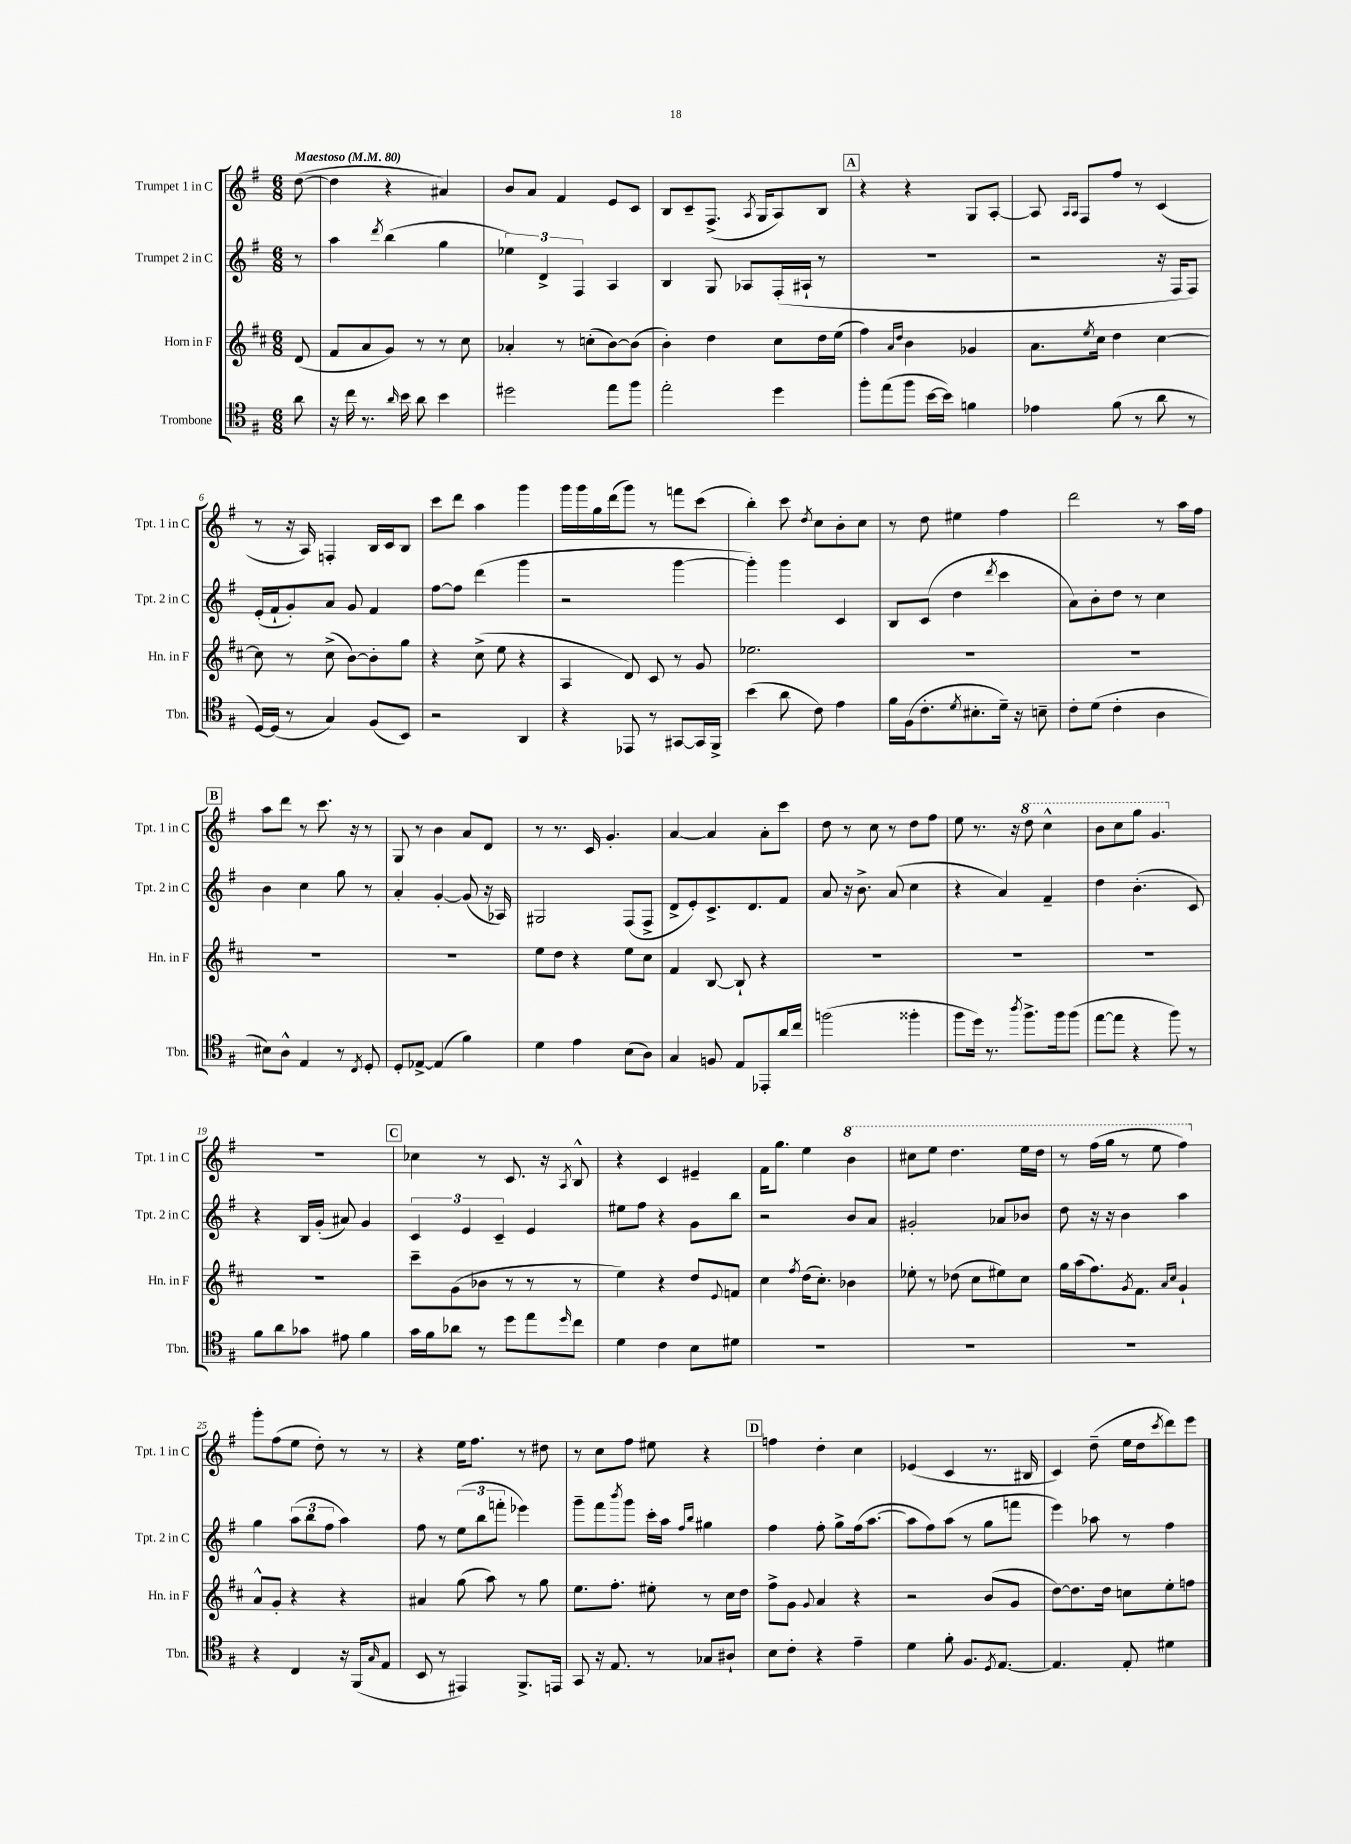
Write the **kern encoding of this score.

**kern	**kern	**kern	**kern
*part4	*part3	*part2	*part1
*staff4	*staff3	*staff2	*staff1
*I"Trombone	*I"Horn in F	*I"Trumpet 2 in C	*I"Trumpet 1 in C
*I'Tbn.	*I'Hn. in F	*I'Tpt. 2 in C	*I'Tpt. 1 in C
*clefC4	*clefG2	*clefG2	*clefG2
*k[f#]	*k[f#c#]	*k[f#]	*k[f#]
*M6/8	*M6/8	*M6/8	*M6/8
*MM80	*MM80	*MM80	*MM80
=	=	=	=
!	!	!	!LO:TX:a:B:t=Maestoso
8a\	(8d/	8r	([8dd\
=1	=1	=1	=1
16r	8f#/L	4aa\	4dd\]
16cc\	.	.	.
8.r	8a/	.	.
.	.	8qddd/	.
.	8g/J)	(4bb\	4r
16qqa/	.	.	.
16b\	.	.	.
8a\	8r	.	.
4b\	8r	4gg\	4a#X/)
.	8cc#\	.	.
=2	=2	=2	=2
2dd#X\	4a-X'/	6ee-X\)	8b/L
.	.	.	8a/J
.	.	6d^/	.
.	8r	.	4f#/
.	.	6F#/	.
.	(8ccn'\L	.	.
8ee\L	[8b\)	4A/	8e/L
8ff#\J	(8b\J]	.	8c/J
=3	=3	=3	=3
2ee'\	4b'\)	4B/	8B/L
.	.	.	8c~/
.	4dd\	8G/	(8.F#^/J
.	.	8A-X/L	.
.	.	.	8qA/
.	.	.	16G/KL
4dd\	8cc#\L	(16F#'/L	8A/)
.	.	16A#X`/JJ	.
.	16dd\L	8r	8B/J
.	(16ee\JJ	.	.
!!LO:REH:place=s1:t=A
=4	=4	=4	=4
8ff#'\L	4ff#\)	2.r	4r
(8ee\	.	.	.
.	16qqa/LL	.	.
.	16qqdd/JJ	.	.
8ff#\J	4b\	.	4r
[16b\LL	.	.	.
16b\JJ])	.	.	.
4fn\	4g-X/	.	8G/L
.	.	.	[8A'/J
=5	=5	=5	=5
4e-X\	8.a\L	2r	8A/]
.	.	.	16qqA/LL
.	.	.	16qqA/JJ
.	.	.	8F#/L
.	8qee/	.	.
.	16cc#\Jk	.	.
(8f#\	4dd\	.	8ff#/J
8r	.	.	8r
8a\	[4cc#\	16r	(4c/
.	.	16F#/KL	.
8r	.	8F#/J)	.
!!LO:LB:g=z
=6	=6	=6	=6
[16D/LL)	8cc#\]	(16e'/LL	8r
(16D/JJ]	.	16f#`/J	.
8r	8r	8g'/)	16r
.	.	.	16A/)
4G/)	(8cc#^\	8a/J	4Fn'/
.	[8b\L)	8g/	.
(8F#/L	8b'\]	4f#/	16B/LL
.	.	.	16c/J
8BB/J)	8gg\J	.	8B/J
=7	=7	=7	=7
2r	4r	[8ff#\L	8ccc\L
.	.	8ff#\J]	8ddd\J
.	(8cc#^\	(4ddd\	4aa\
.	8ee\	.	.
4AA/	4r	4ggg\	4ggg\
=8	=8	=8	=8
4r	4A/	2r	16ggg\LL
.	.	.	16ggg\
.	.	.	16gg\
.	.	.	(16ddd\J
8EE-X/	8d/)	.	8ggg\J)
8r	8c#/	.	8r
[8GG#X/L	8r	[4ggg\	8fffn\L
16GG#/L]	8g/	.	(8ccc\J
16FF#^/JJ	.	.	.
=9	=9	=9	=9
(4b\	2.ee-X\	4ggg'\])	4bb'\)
8a\	.	4ggg\	8ccc\
.	.	.	8qdd/
8c\)	.	.	8cc\L
4e\	.	4c/	8b'\
.	.	.	8cc\J
=10	=10	=10	=10
16f#\LL	2.r	8B/L	8r
(16F#\J	.	.	.
8.c'\	.	(8c/J	8dd\
.	.	4dd\	4ee#X\
8qd/	.	.	.
8.B#X'\	.	.	.
.	.	8qddd/	.
16d~\Jk)	.	4ccc\	4ff#\
16r	.	.	.
8Bn~\	.	.	.
=11	=11	=11	=11
8c'\L	2.r	8a\L)	2ddd\
(8d\J	.	8b'\	.
4c'\	.	8dd\J	.
.	.	8r	.
4A\	.	4cc\	8r
.	.	.	16aa\LL
.	.	.	16ff#\JJ
!!LO:LB:g=z
!!LO:REH:place=s1:t=B
=12	=12	=12	=12
8B#X\L)	2.r	4b\	8aa\L
8A^^\J	.	.	8ddd\J
4E/	.	4cc\	8r
.	.	.	8.ccc\
8r	.	8gg\	.
.	.	.	16r
8qC/	.	.	.
8D'/	.	8r	8r
=13	=13	=13	=13
8D'/L	2.r	4a'/	8G/
[8E-X^/J	.	.	8r
(4E-/]	.	[4g'/	4b\
4f#\)	.	(8g/]	8a/L
.	.	16r	8d/J
.	.	16A-X/)	.
=14	=14	=14	=14
4d\	8ee\L	2G#X/	8r
.	8dd\J	.	8.r
4e\	4r	.	.
.	.	.	16c/
.	.	.	4.g'/
(8B\L	8ee\L	(8F#/L	.
8A\J)	8cc#\J	8F#^/J	.
=15	=15	=15	=15
4G/	4f#/	8d^/L	[4a/
.	.	8e'/)	.
8Fn/	[8B/	8.c^/	4a/]
8E/L	8B`/]	.	.
.	.	8.d/	.
8EE-X'/	4r	.	8a'\L
16a/L	.	8f#/J	8ccc\J
16cc/JJ	.	.	.
=16	=16	=16	=16
(2ffn\	2.r	8a/	8dd\
.	.	16r	8r
.	.	8.b^\	.
.	.	.	8cc\
.	.	(8a/	8r
4ff##X'\	.	4cc\	8dd\L
.	.	.	8ff#\J
=17	=17	=17	=17
8ff#\L	2.r	4r	8ee\
16dd\Jk)	.	.	8.r
8.r	.	.	.
.	.	4a/)	.
.	.	.	16r
8qaa/	.	.	.
*	*	*	*8va
8.ff#^\L	.	.	8ddd\
.	.	4f#~/	4ccc^^\
16ff#\k	.	.	.
(8ff#\J	.	.	.
=18	=18	=18	=18
[8ee\L	2.r	4dd\	8bb\L
8ee\J]	.	.	8ccc\
4r	.	(4.b'\	8ggg\J
.	.	.	4.gg/
8ff#\)	.	.	.
8r	.	8c/)	.
!!LO:LB:g=z
=19	=19	=19	=19
*	*	*	*X8va
8f#\L	2.r	4r	2.r
8a\	.	.	.
8g-X\J	.	16B/LL	.
.	.	(16g'/JJ	.
8e#X\	.	8a#X/)	.
4f#\	.	4g/	.
!!LO:REH:place=s1:t=C
=20	=20	=20	=20
16g\LL	8ccc#~\L	6c/	4cc-X\
16f#\J	.	.	.
8a-X\J	(8g\	.	.
.	.	6e/	.
8r	8b-X\J	.	8r
.	.	6c~/	.
8dd\L	8r	.	8.c/
8ee\	8r	4e/	.
.	.	.	16r
16qqdd/	.	.	8qA/
8cc\J	8r	.	8B^^/
=21	=21	=21	=21
4d\	4ee\)	8ee#X\L	4r
.	.	8ff#\J	.
4c\	4r	4r	4c/
8B\L	8dd/L	8g\L	4e#X~/
.	8qqe/	.	.
8d#X\J	8fn/J	8bb\J	.
=22	=22	=22	=22
2.r	4cc#\	2r	16f#\KL
.	.	.	8.gg\J
.	8qff#/	.	.
.	(16dd\KL	.	4ee\
.	8.cc#'\J)	.	.
*	*	*	*8va
.	4b-X\	8b/L	4bb\
.	.	8a/J	.
=23	=23	=23	=23
2.r	8ee-X'\	2g#X'/	8ccc#X\L
.	8r	.	8eee\J
.	(8dd-X\	.	4.ddd\
.	8cc#\L	.	.
.	8ee#X\)	8a-X/L	.
.	8cc#\J	8b-X/J	16eee\LL
.	.	.	16ddd\JJ
=24	=24	=24	=24
2.r	16gg\LL	8dd\	8r
.	(16aa\J	.	.
.	8.ff#\)	16r	(16fff#\LL
.	.	16r	16ggg\JJ
.	.	4b\	8r
.	8qg/	.	.
.	8.f#\J	.	.
.	.	.	8eee\
.	16qqa/LL	.	.
.	16qqcc#/JJ	.	.
.	4g`/	4aa\	4fff#\)
!!LO:LB:g=z
=25	=25	=25	=25
*	*	*	*X8va
4r	8a^^/L	4gg\	8ggg'\L
.	8g'/J	.	(8ff#\
4C/	4r	(12aa\L	8ee\J
.	.	12bb\	.
.	.	.	8dd'\)
.	.	12ff#\J	.
16r	4r	4aa\)	8r
(16FF#/KL	.	.	.
16qqG/	.	.	.
8E/J	.	.	8r
=26	=26	=26	=26
8BB/	4a#X/	8ff#\	4r
8r	.	8r	.
4EE#X/)	(8gg\	(12ee\L	16ee\KL
.	.	.	8.ff#\J
.	.	12bb\	.
.	8aa\)	.	.
.	.	12fffn'\J	.
8.FF#^/L	8r	4eee-X\)	8r
.	8gg\	.	8dd#X\
16EEn/Jk	.	.	.
=27	=27	=27	=27
8GG/	8.ee\L	8ggg~\L	8r
16r	.	8fff#\	8cc\L
8.E/	8.ff#'\J	.	.
.	.	8qbbb/	.
.	.	8ggg\J	8ff#\J
8r	8ee#X'\	16ccc'\LL	8ee#X\
.	.	16aa\JJ	.
.	.	16qqff#/LL	.
.	.	16qqbb/JJ	.
8G-X/L	8r	4gg#X\	4r
8A#X`/J	16cc#\LL	.	.
.	16dd\JJ	.	.
!!LO:REH:place=s1:t=D
=28	=28	=28	=28
8B\L	8ff#^\L	4ff#\	4ffn\
8c'\J	8g\J	.	.
.	8qqg/	.	.
4r	4a/	8ff#'\	4dd'\
.	.	8gg^\L	.
4e~\	4r	(16ff#\k	4cc\
.	.	[8.aa\J	.
=29	=29	=29	=29
4d\	2r	8aa\L]	(4e-X/
.	.	8ff#\)	.
8f#'\	.	(8aa\J	4c/
8.F#/L	.	8r	.
.	(8b/L	8gg\L	8.r
8qD/	.	.	.
[8.E/J	.	.	.
.	8g/J	8fffn\J	.
.	.	.	16B#X/
=30	=30	=30	=30
4.E/]	[8dd\L)	4eee\)	4c/)
.	8.dd\]	.	.
.	.	8aa-X\	(8dd~\
.	16dd\Jk	.	.
8E'/	8ccn\L	8r	16ee\LL
.	.	.	16dd\J
.	.	.	8qccc/
4d#X\	8ee'\	4ff#\	8ddd\)
.	8ffn\J	.	8eee\J
==	==	==	==
*-	*-	*-	*-
